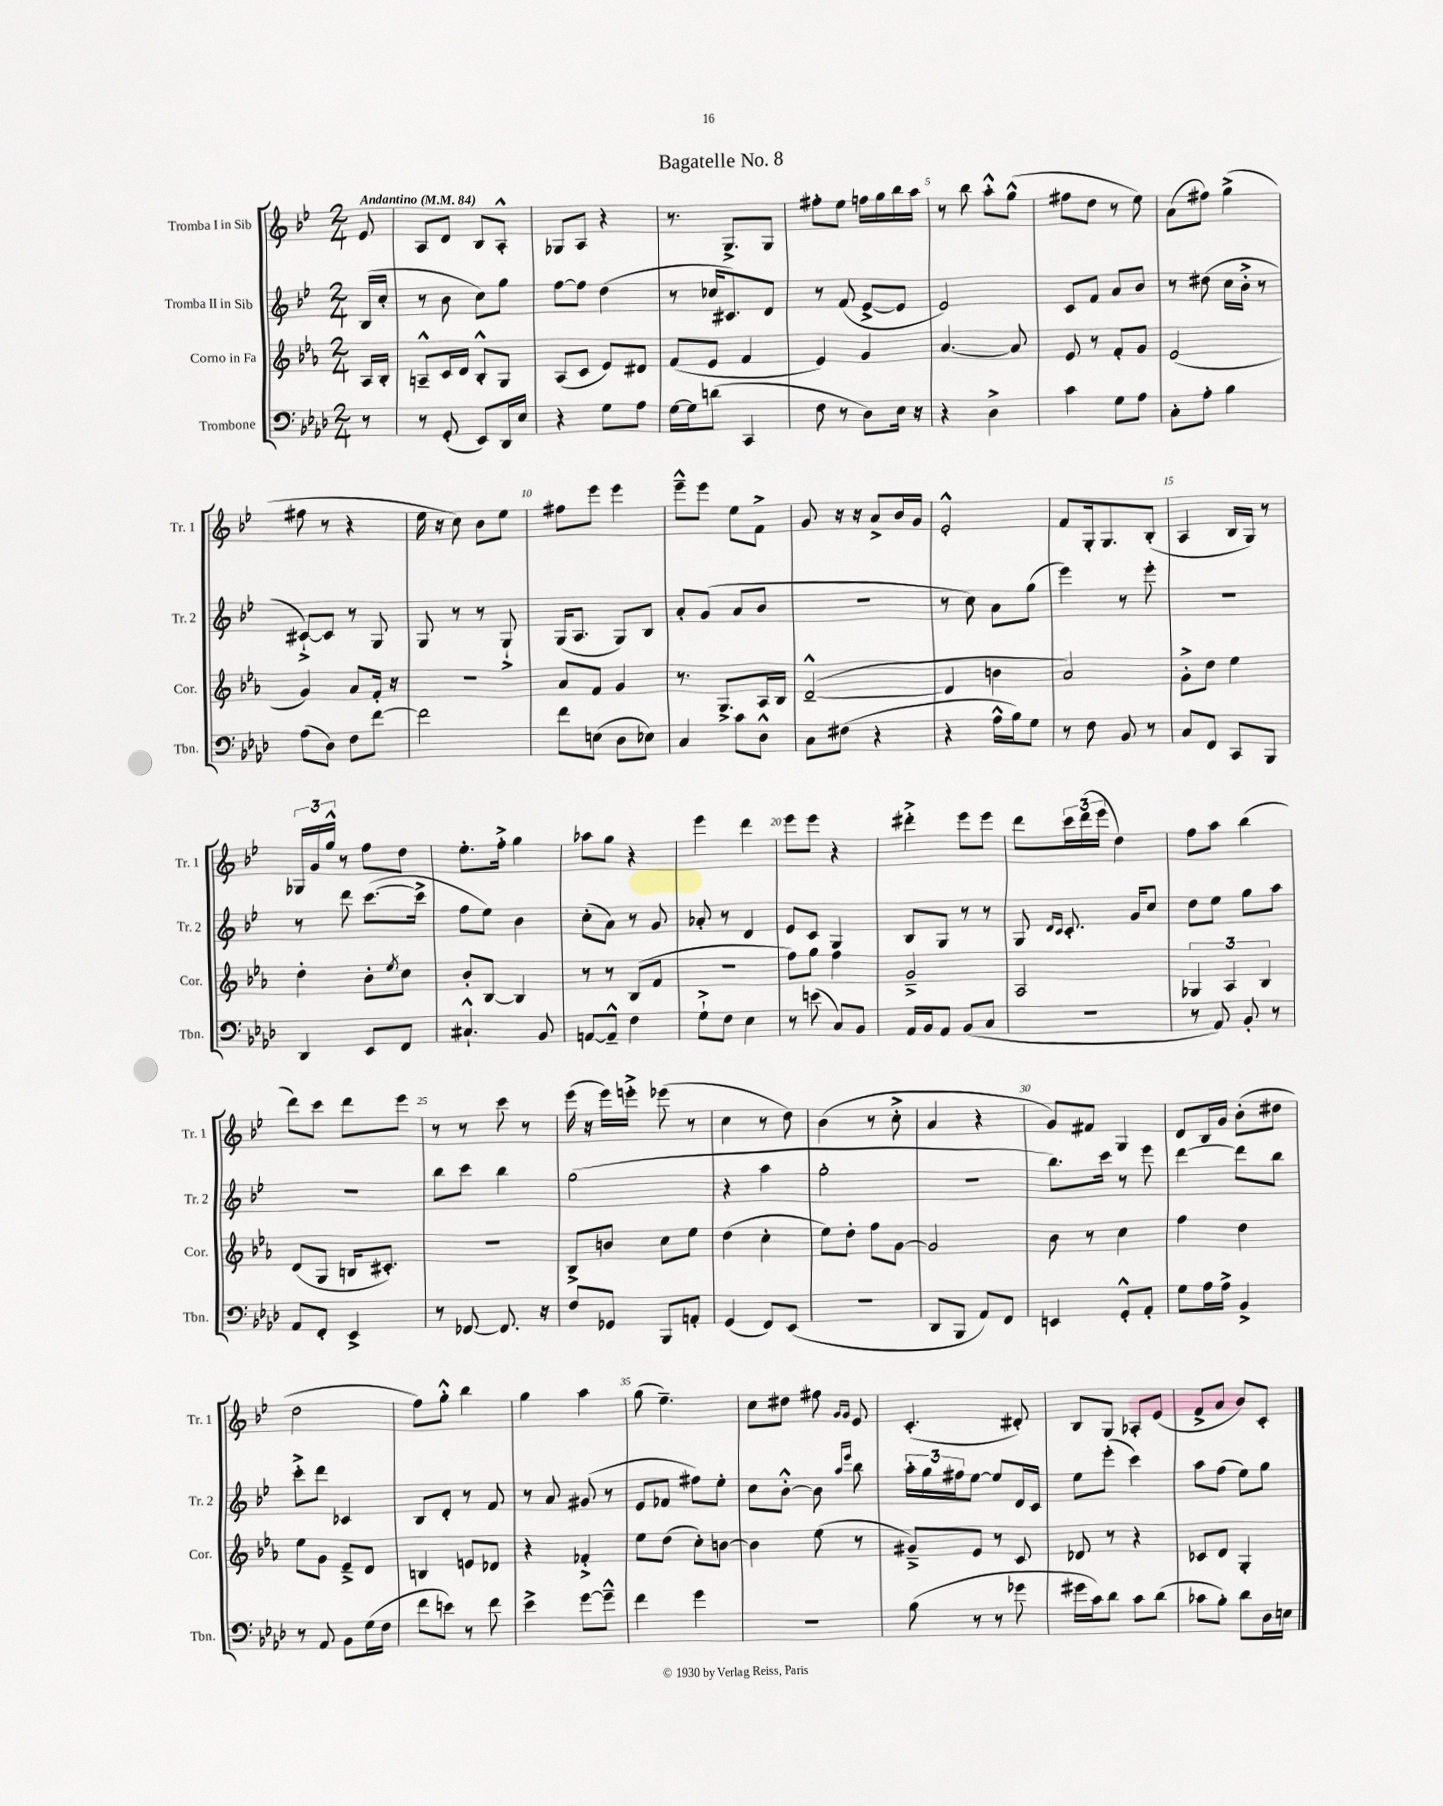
\header { title = "Bagatelle No. 8" }
<<
\new StaffGroup <<
\new Staff = "s0" \with { instrumentName = "Tromba I in Sib" shortInstrumentName = "Tr. 1" } {
    \clef treble \key bes \major \numericTimeSignature \time 2/4 \partial 8 \tempo "Andantino" 4 = 84
    ees'8 |
    a8 d'8 bes8 a8-.-^ |
    ges8 a8 r4 |
    r8. g8.-> g8 |
    fis''8-. ees''8 f''16 g''16 bes''16 a''16 |
    r8 bes''8 a''8-.-^ g''8-^( |
    fis''8 d''8 r8 ees''8) |
    a'8( fis''8) g''4->( |
    fis''8 r8 r4 |
    ees''16 r16 c''8) bes'8 ees''8 |
    fis''8 ees'''8 ees'''4 |
    ees'''8---^ ees'''8 ees''8 f'8-> |
    g'8 r16 r16 a'8-> bes'16 g'16 |
    ees'2-.-^ |
    f'8 g16-. g8. bes8-.( |
    a4 bes16 g16) r8 |
    \tuplet 3/2 { ges16 g'16 g''16-^ } r8 f''8 d''8 |
    ees''8.-. f''16-.-> g''4 |
    aes''8 g''8 r4 |
    ees'''4 d'''4 |
    ees'''8 ees'''8 r4 |
    dis'''4-.-> ees'''8 ees'''8 |
    d'''8 \tuplet 3/2 { c'''16 d'''16( ees'''16 } d''4) |
    f''8 a''8 bes''4( |
    d'''8) c'''8 d'''8 ees'''8 |
    r8 r8 c'''8 r8 |
    ees'''16( r16 ees'''16) e'''16-.-> ees'''8( r8 |
    c''4 r8 d''8) |
    bes'4( r8 c''8-.-> |
    a'4 r4 |
    g'8) fis'8 g4 |
    d'8 bes16 g'16 bes'8-.( dis''8 |
    d''2 |
    f''8) g''8-.-^ bes''4 |
    g''4 a''4 |
    g''8( ees''4.--) |
    c''8 dis''8 fis''8 \grace { g'16 g'16 } ees'8 |
    c'4.-.( dis'8-.) |
    bes8 g8 aes8-. ees'8( |
    f'8-> a'8 bes'8) c'8-. \bar "|." |
}
\new Staff = "s1" \with { instrumentName = "Tromba II in Sib" shortInstrumentName = "Tr. 2" } {
    \clef treble \key bes \major \numericTimeSignature \time 2/4 \partial 8
    bes16( c''16-. |
    r8 bes'8 c''8) g''8 |
    f''8~ f''8 d''4( |
    r8 ces''16 cis'8.) d'8 |
    r8 f'8( ees'8~-> ees'8 |
    ees'2) |
    c'8 f'8 a'8 bes'8 |
    r8 dis''8( c''16 bes'16-.-> r8 |
    cis'8~-!->) cis'8 r8 g8 |
    g8 r8 r8 g8-!-> |
    g16( a8. g8) bes8 |
    a'8-. g'8( a'8 bes'8 |
    R2 |
    r8 c''8) a'8 g''8( |
    ees'''4) r8 ees'''8-. |
    R2 |
    r8 d'''8 c'''8.~( c'''16-> |
    f''8 ees''8) bes'4 |
    c''8-.( a'8) r8 g'8 |
    aes'8-. r8 d'4 |
    ees'8 c'8 g4 |
    bes8 g8 r8 r8 |
    g8 \grace { d'16 c'16 } c'8.-. g'16 c''8 |
    d''8 ees''8 g''8 a''8 |
    r2 |
    bes''8 c'''8 bes''4 |
    g''2( |
    r4 a''4 |
    g''2-. |
    R2 |
    bes''8.) c'''16 r8 ees'''8 |
    d'''4~ d'''8 bes''8 |
    c'''8-.-> d'''8 ces'4 |
    bes8 d'8-. r8 f'8 |
    r8 a'8 gis'8( r8 |
    ees'8 fes'8 fis''8) ees''8-. |
    c''8 bes'8~-.-^ bes'8 \grace { a''16 ees'''16 } bes''8 |
    \tuplet 3/2 { a''16-. g''16 fis''16 } ees''8~ ees''8 d'16 c'16 |
    ees''8 ees'''8-.( c'''4) |
    a''8 f''8( ees''8) g''8 \bar "|." |
}
\new Staff = "s2" \with { instrumentName = "Corno in Fa" shortInstrumentName = "Cor." } {
    \clef treble \key ees \major \numericTimeSignature \time 2/4 \partial 8
    aes16 bes16-. |
    a8---^ c'16 d'16 bes8-.-^ g8 |
    aes8( c'8 ees'8) dis'8 |
    f'8( ees'8 f'4 |
    ees'4) g'4 |
    aes'4.~ aes'8 |
    ees'8 r8 f'8-. g'8 |
    ees'2( |
    g'4) aes'8 f'16-. r16 |
    r2 |
    aes'8 f'8 g'4 |
    r8. g8.-> aes16 bes16 |
    d'2~---^( |
    d'4 b'4 |
    aes'2) |
    g'8-.-> d''8 ees''4 |
    d''4-. bes'8-. \acciaccatura { ees''8 } c''8 |
    bes'8-. bes8~ bes4 |
    r8 r8 bes8( f'8 |
    r2 |
    f''8) g''8 f''4 |
    g'2---> |
    aes2 |
    \tuplet 3/2 { ges4 aes4 bes4 } |
    d'8( g8 b16 cis'8.-.) |
    R2 |
    bes8-> b'8 c''8 ees''8 |
    d''4( c''4-. |
    ees''8) d''8-. f''8 g'8~ |
    g'2 |
    bes'8 r8 c''4 |
    f''4 d''4 |
    ees''8 g'8 ees'8---> d'8 |
    b4 e'8 des'8 |
    r4 fes'4-.-> |
    ees''8 d''8( c''8-.) b'8~ |
    b'4 ees''8( r8 |
    gis'8--->) ees'8 r8 c'8 |
    des'8 r8 r4 |
    ces'8 d'8 g4-. \bar "|." |
}
\new Staff = "s3" \with { instrumentName = "Trombone" shortInstrumentName = "Tbn." } {
    \clef bass \key aes \major \numericTimeSignature \time 2/4 \partial 8
    r8 |
    r8 g,8-.( ees,8) des,16 ees16 |
    r4 g8 aes8 |
    g16~ g16 d'8( c,4 |
    f8 r8 des8) ees16 r16 |
    r4 des4-> |
    c'4 g8 aes8 |
    c8-. aes8-. bes4 |
    aes8( des8) f8 f'8~ |
    f'2 |
    f'8 e8( des8 ees8) |
    c4 c'8 des8-^ |
    c8 fis8( r4 |
    r4 aes16-^ bes16) g8 |
    r8 f8 bes,8 r8 |
    c8 f,8 c,8 bes,,8 |
    des,4 ees,8 f,8 |
    cis4.-!-^ bes,8 |
    a,8~ a,8---^ f4 |
    g8-!-> f8 ees4 |
    r8 e'8( c8) bes,8 |
    aes,16 bes,16 aes,8 bes,8( c8 |
    R2 |
    r8 aes,8) bes,8-. r8 |
    aes,8 f,8-. ees,4-> |
    r8 fes,8~ fes,8. r16 |
    f8 ges,8 bes,,8 a,8-. |
    g,4( f,8) ees,8( |
    R2 |
    des,8 bes,,8 aes,8) f,8 |
    e,4 g,8-.-^ aes,8-. |
    g8 aes16 aes16-> bes,4-> |
    r8 aes,8 bes,8 g16( f16 |
    f'8 e'8) r8 f'8 |
    ees'4-> g'8~ g'8---^ |
    f'4 g'4 |
    R2 |
    bes8( r8 r8 ges'8 |
    gis'16 c'16) des'8 c'8 des'8( |
    ces'8 bes8-.) des'8 des16 e16 \bar "|." |
}
>>
>>
\layout { \context { \Score \override BarNumber.break-visibility = ##(#f #t #t) barNumberVisibility = #(every-nth-bar-number-visible 5) } }
